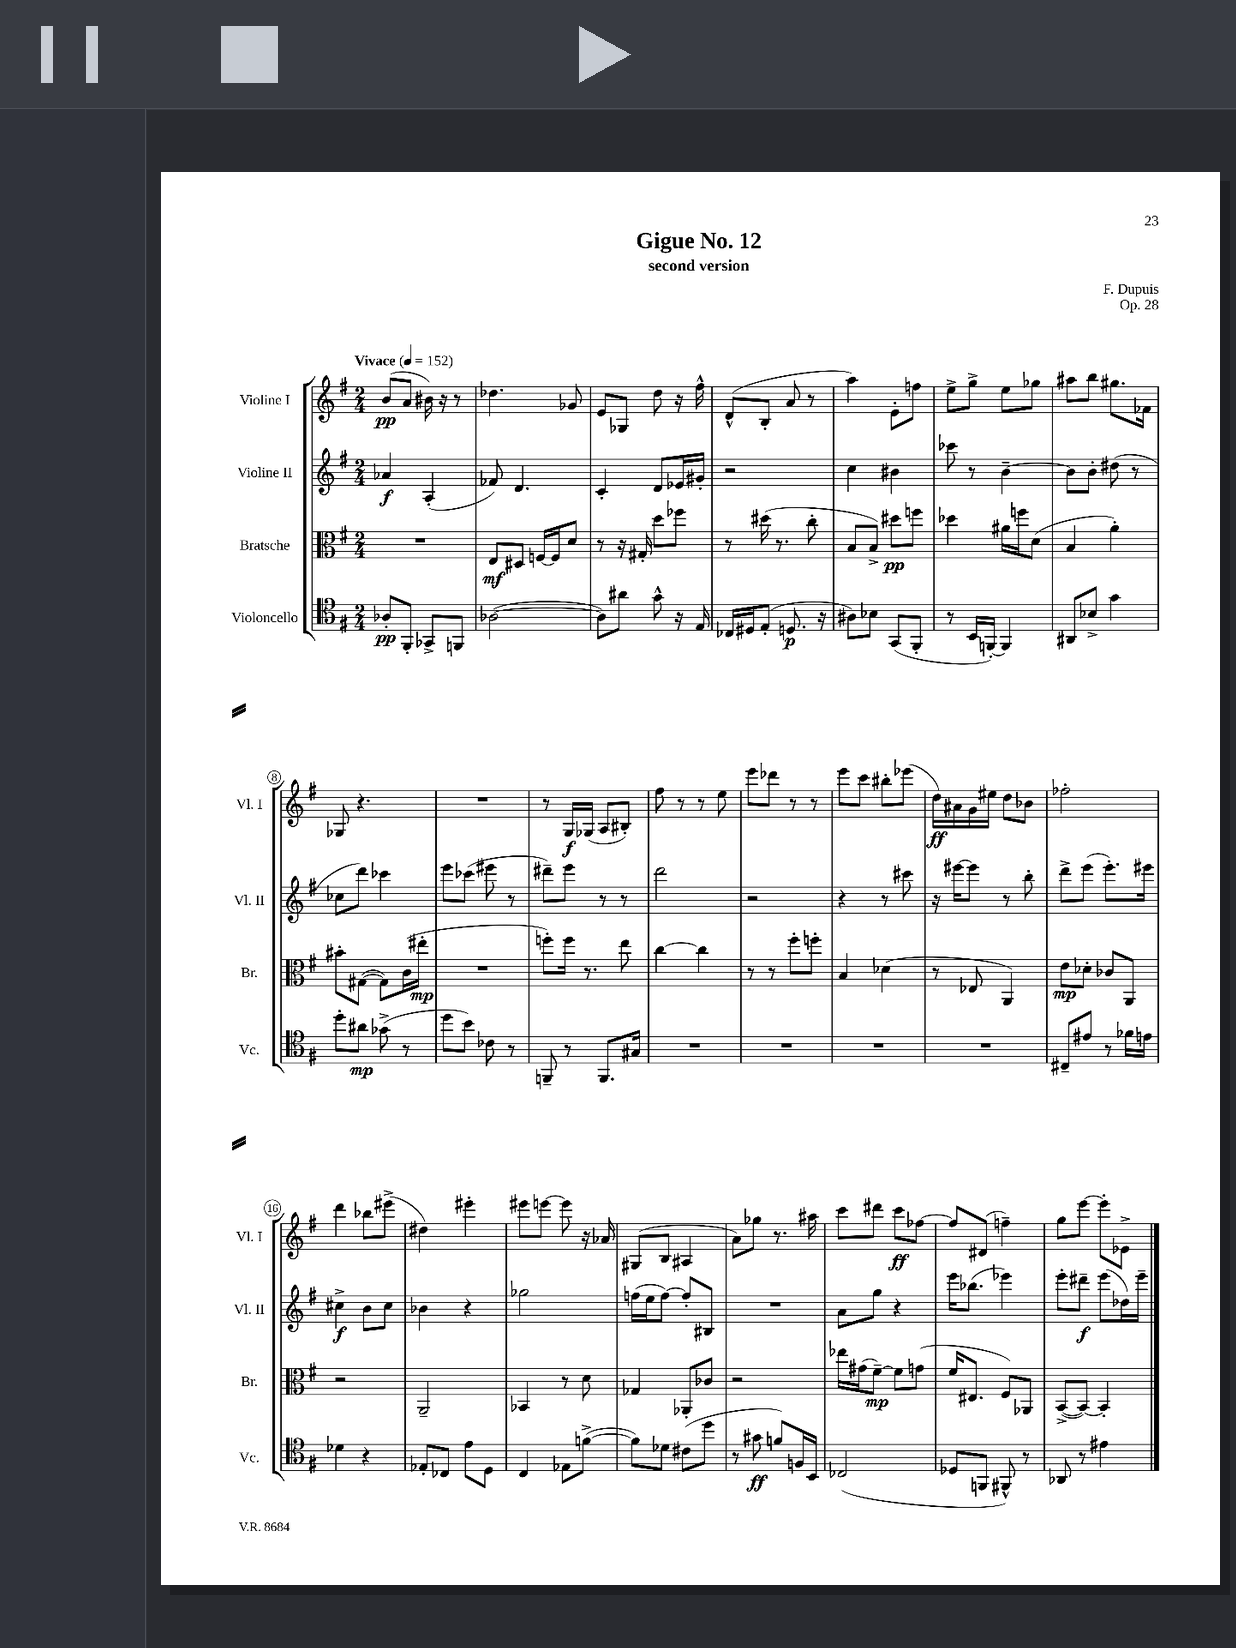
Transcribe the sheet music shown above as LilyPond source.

\header { title = "Gigue No. 12" composer = "F. Dupuis" subtitle = "second version" opus = "Op. 28" }
<<
\new StaffGroup <<
\new Staff = "s0" \with { instrumentName = "Violine I" shortInstrumentName = "Vl. I" } {
    \clef treble \key g \major \numericTimeSignature \time 2/4 \tempo "Vivace" 4 = 152
    b'8\pp( a'8 bis'16) r16 r8 |
    des''4. ges'8 |
    e'8 ges8 d''8 r16 fis''16-^ |
    d'8-^( b8-. a'8 r8 |
    a''4) e'8-. f''8 |
    e''8-> g''8-> e''8 ges''8 |
    ais''8 b''8 gis''8. fes'16 |
    ges8 r4. |
    R2 |
    r8 g16\f ges16( a8 bis8-.) |
    fis''8 r8 r8 e''8 |
    e'''8 des'''8 r8 r8 |
    e'''8 c'''8 bis''8-. ees'''8( |
    d''16\ff) ais'16 g'16 eis''16 d''8 bes'8 |
    fes''2-. |
    d'''4 bes''8 eis'''8->( |
    dis''4) eis'''4-. |
    eis'''8 e'''8~ e'''8 r16 aes'16 |
    gis8( b8 ais4 |
    a'8) ges''8 r8. ais''16 |
    c'''8 dis'''8 c'''8\ff fes''8~ |
    fes''8 dis'8( f''4--) |
    g''8 e'''8~ e'''8-. ees'8-> \bar "|." |
}
\new Staff = "s1" \with { instrumentName = "Violine II" shortInstrumentName = "Vl. II" } {
    \clef treble \key g \major \numericTimeSignature \time 2/4
    aes'4\f a4-.( |
    fes'8) d'4. |
    c'4-. d'8 ees'16 gis'16-. |
    r2 |
    c''4 bis'4 |
    ces'''8 r8 b'4~-- |
    b'8 b'8-. dis''8( r8 |
    ces''8 d'''8) ces'''4 |
    e'''8 ces'''8( eis'''8 r8 |
    dis'''8--) e'''8 r8 r8 |
    d'''2 |
    r2 |
    r4 r8 cis'''8 |
    r16 eis'''16~ eis'''8 r8 b''8-. |
    d'''8-> e'''8( e'''8.-.) eis'''16 |
    cis''4->\f b'8 cis''8 |
    bes'4 r4 |
    ges''2 |
    f''16( e''16 f''8~) f''8-. bis8 |
    R2 |
    a'8 g''8 r4 |
    e'''16 bes''8.( ees'''4) |
    e'''8-. dis'''8--\f e'''8( des''16) e'''16-- \bar "|." |
}
\new Staff = "s2" \with { instrumentName = "Bratsche" shortInstrumentName = "Br." } {
    \clef alto \key g \major \numericTimeSignature \time 2/4
    R2 |
    e8\mf dis8 f16~ f16 d'8 |
    r8 r16 gis16-. d''8 fes''8 |
    r8 dis''16( r8. c''8-. |
    b8 b8->) dis''8\pp f''8 |
    des''4 ais'16 f''16 d'8( |
    b4 a'4-.) |
    bis'8-. gis8~( gis8) c'16( eis''16-.\mp |
    R2 |
    f''8-.) f''16 r8. e''8 |
    c''4~ c''4 |
    r8 r8 fis''8-. f''8-. |
    b4 des'4( |
    r8 ees8 a,4) |
    e'8\mp des'8-. ces'8 a,8 |
    r2 |
    a,2-- |
    bes,4 r8 d'8 |
    ges4 aes,8-. ces'8 |
    r2 |
    ees''16 gis'16( fis'8~--\mp) fis'8 g'8( |
    fis'16 eis8. fis8) aes,8 |
    b,8~->( b,8~) b,4-. \bar "|." |
}
\new Staff = "s3" \with { instrumentName = "Violoncello" shortInstrumentName = "Vc." } {
    \clef tenor \key g \major \numericTimeSignature \time 2/4
    aes8-.\pp fis,8-. ges,8-> f,8 |
    aes2~( |
    aes8) ais'8 g'8-^ r16 e16 |
    ces16 dis16 e8-.( d8.\p r16 |
    ais8) bes8 g,8( fis,8-. |
    r8 b,16 f,16~-.) f,4 |
    ais,8 bes8-> g'4 |
    d''8-. ais'8\mp ges'8->( r8 |
    d''8 b'8) ces'8 r8 |
    f,8-- r8 f,8. gis16 |
    R2 |
    R2 |
    R2 |
    R2 |
    cis8-- eis'8 r8 fes'16 e'16 |
    des'4 r4 |
    ees8-. ces8 e'8 d8 |
    c4 ees8 f'8~->( |
    f'8) des'8 cis'8( d''8 |
    r8 gis'8\ff f'8) f16 b,16 |
    ces2( |
    des8 f,8 fis,8-^) r8 |
    aes,8 r8 eis'4 \bar "|." |
}
>>
>>
\layout { \context { \Score \override BarNumber.stencil = #(make-stencil-circler 0.1 0.3 ly:text-interface::print) } }
